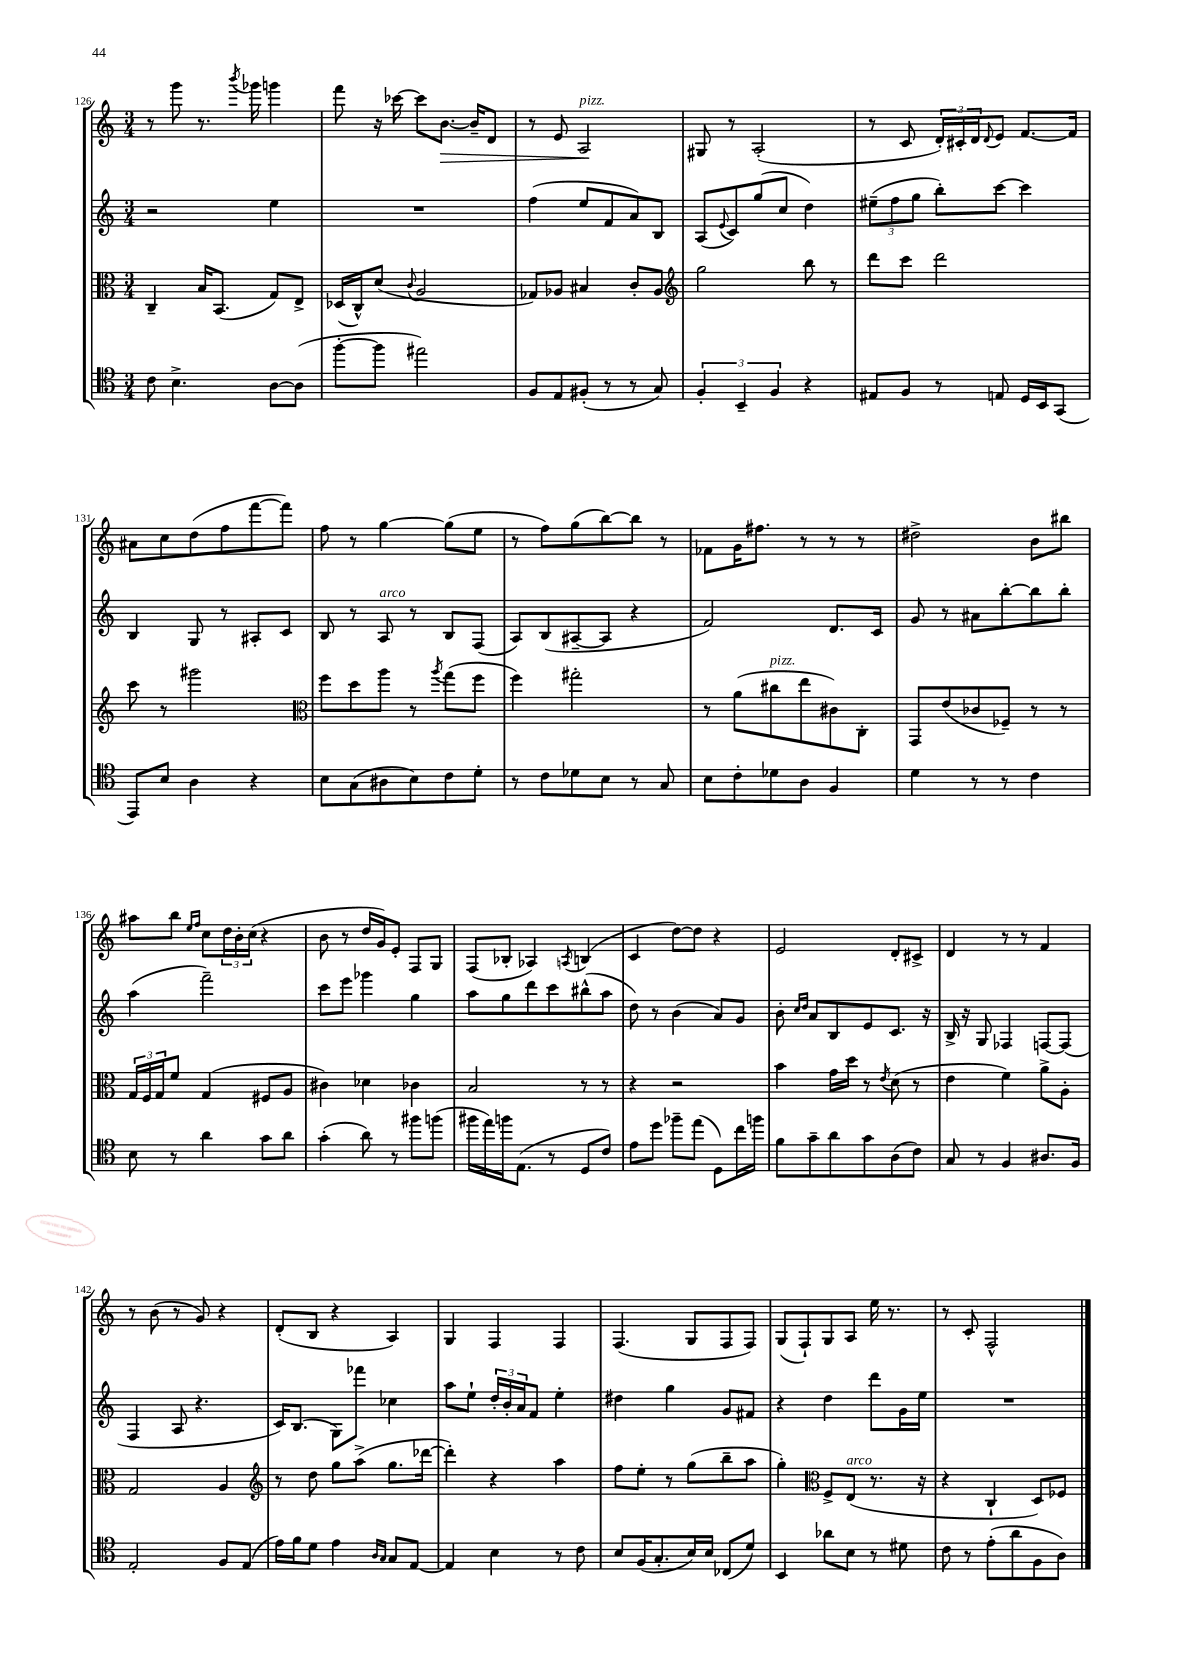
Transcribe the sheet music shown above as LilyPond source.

<<
\new StaffGroup <<
\new Staff = "s0" {
    \clef treble \key c \major \numericTimeSignature \time 3/4
    r8 g'''8 r8. \acciaccatura { b'''8 } ges'''16 g'''4 |
    f'''8 r16 ces'''16~ ces'''8 b'8.~\> b'16-- d'8 |
    r8 e'8 a2\!^\markup { \italic "pizz." } |
    gis8 r8 a2-.( |
    r8 c'8 \tuplet 3/2 { d'16-.) cis'16-. d'16 } \appoggiatura { d'8 } e'8 f'8.~ f'16 |
    ais'8 c''8 d''8( f''8 f'''8~ f'''8) |
    f''8 r8 g''4~ g''8( e''8 |
    r8 f''8) g''8( b''8~) b''8 r8 |
    fes'8 g'16 fis''8. r8 r8 r8 |
    dis''2-> b'8 bis''8 |
    ais''8 b''8 \grace { e''16 f''16 } c''8 \tuplet 3/2 { d''16 b'16-. c''16( } r4 |
    b'8 r8 d''16 g'16) e'8-. f8 g8 |
    f8( bes8-. aes4) \acciaccatura { a8 } b4( |
    c'4 d''8~) d''8 r4 |
    e'2 d'8-. cis'8-> |
    d'4 r8 r8 f'4 |
    r8 b'8( r8 g'8) r4 |
    d'8-.( b8 r4 a4) |
    g4 f4 f4 |
    f4.( g8 f8 f8) |
    g8( f8-!) g8 a8 e''16 r8. |
    r8 c'8-. f2-^ \bar "|." |
}
\new Staff = "s1" {
    \clef treble \key c \major \numericTimeSignature \time 3/4
    r2 e''4 |
    R2. |
    f''4( e''8 f'8 a'8) b8 |
    a8( \appoggiatura { e'8 } c'8) g''8( c''8 d''4) |
    \tuplet 3/2 { eis''8--( f''8 g''8 } b''8-.) c'''8~ c'''4 |
    b4 g8 r8 ais8-. c'8 |
    b8 r8 a8^\markup { \italic "arco" } r8 b8 f8( |
    a8) b8( ais8~-- ais8 r4 |
    f'2) d'8. c'16 |
    g'8 r8 ais'8 b''8~-. b''8 b''8-. |
    a''4( f'''2--) |
    c'''8 e'''8 ges'''4 g''4 |
    a''8 g''8 d'''8 c'''8 bis''8-^( a''8 |
    d''8) r8 b'4( a'8) g'8 |
    b'8-. \grace { c''16 d''16 } a'8 b8 e'8 c'8. r16 |
    b16-> r16 g8 fes4 f8~ f8( |
    f4 a8 r4. |
    c'16) b8.( g8) fes'''8 ces''4 |
    a''8 e''8-! \tuplet 3/2 { d''16-. b'16-. a'16 } f'8 e''4-. |
    dis''4 g''4 g'8 fis'8 |
    r4 d''4 d'''8 g'16 e''16 |
    R2. \bar "|." |
}
\new Staff = "s2" {
    \clef alto \key c \major \numericTimeSignature \time 3/4
    c4-- b16 b,8.( g8) e8-> |
    des16( c16-^) d'8( \appoggiatura { c'8 } a2 |
    ges8) aes8 bis4 c'8-. aes8 |
    \clef treble g''2 b''8 r8 |
    d'''8 c'''8 d'''2 |
    c'''8 r8 gis'''2 |
    \clef alto f''8 d''8 a''8 r8 \acciaccatura { a''8 } g''8( f''8 |
    f''4) gis''2-. |
    r8 a'8( cis''8^\markup { \italic "pizz." } e''8 cis'8) c8-. |
    g,8 e'8( ces'8 fes8--) r8 r8 |
    \tuplet 3/2 { g16 f16 g16 } f'8 g4( fis8 a8 |
    cis'4) des'4 ces'4 |
    b2 r8 r8 |
    r4 r2 |
    b'4 g'16 d''16 r8 \acciaccatura { e'8 } d'8( r8 |
    e'4 f'4) a'8-> a8-. |
    g2 a4 |
    \clef treble r8 d''8 g''8 a''8->( g''8. des'''16~ |
    des'''4-.) r4 a''4 |
    f''8 e''8-. r8 g''8( b''8-- a''8 |
    g''4-.) \clef alto f8-> e8^\markup { \italic "arco" }( r8. r16 |
    r4 c4-! d8) fes8 \bar "|." |
}
\new Staff = "s3" {
    \clef tenor \key c \major \numericTimeSignature \time 3/4
    c'8 b4.-> a8~ a8( |
    f''8~-. f''8 eis''2) |
    f8 e8 fis8-.( r8 r8 g8) |
    \tuplet 3/2 { f4-. b,4-- f4 } r4 |
    eis8 f8 r8 e8 d16 b,16 g,8( |
    e,8) b8 a4 r4 |
    b8 g8( ais8 b8) c'8 d'8-. |
    r8 c'8 des'8 b8 r8 g8 |
    b8 c'8-. des'8 a8 f4 |
    d'4 r8 r8 c'4 |
    b8 r8 a'4 g'8 a'8 |
    g'4-.( a'8) r8 fis''8 f''8( |
    fis''16 e''16) f''16 e8.( r8 d8 c'8) |
    e'8 d''8 fes''8-- e''8( d8) c''16 f''16 |
    f'8 g'8-- a'8 g'8 a8( c'8) |
    g8 r8 f4 ais8. f16 |
    e2-. f8 e8( |
    e'16) f'16 d'8 e'4 \grace { a16 g16 } g8 e8~ |
    e4 b4 r8 c'8 |
    b8 f16( g8.-. b16) b16 ces8( d'8) |
    b,4 aes'8 b8 r8 dis'8 |
    c'8 r8 e'8-.( a'8 f8 a8) \bar "|." |
}
>>
>>
\layout { \context { \Score currentBarNumber = #126 } }
